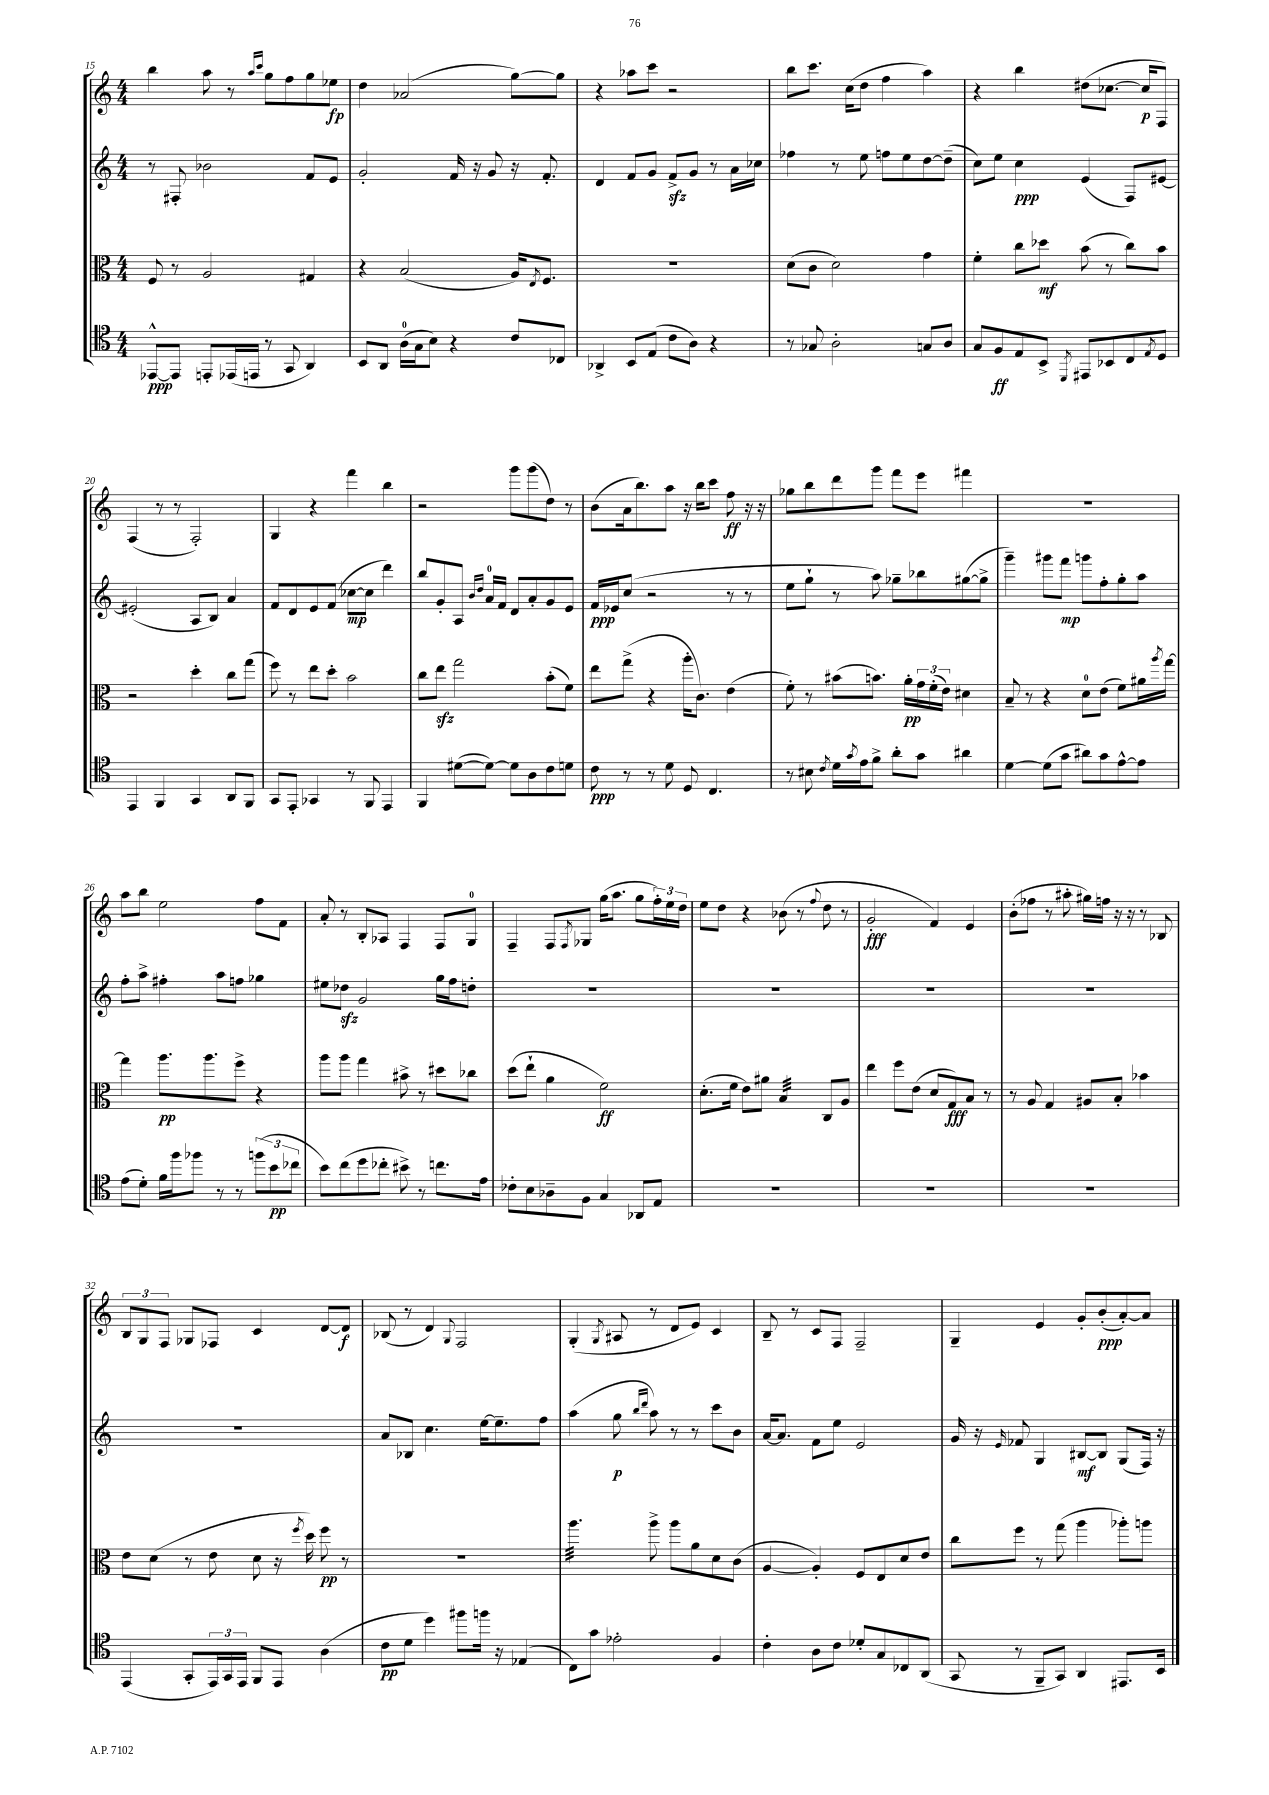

**kern	**kern	**kern	**kern
*staff4	*staff3	*staff2	*staff1
*clefC4	*clefC3	*clefG2	*clefG2
*k[]	*k[]	*k[]	*k[]
*M4/4	*M4/4	*M4/4	*M4/4
[8EE-^^	8F	8r	4bb
8EE-]	8r	8F#'	.
8EE'	2A	2b-	8aa
(16EE-	.	.	8r
16EE	.	.	.
.	.	.	16qqaa
.	.	.	16qqccc
8r	.	.	8gg
8GG	.	.	8ff
4AA)	4G#	8f	8gg
.	.	8e	8ee-
=	=	=	=
8BB	4r	2g'	4dd
8AA	.	.	.
(16A	(2B	.	(2a-
16G	.	.	.
8B)	.	.	.
4r	.	16f	.
.	.	16r	.
.	.	8g	.
8c	16A)	16r	[8gg)
.	8qE	.	.
.	8.F	8.f'	.
8C-	.	.	8gg]
=	=	=	=
4AA-^	1r	4d	4r
8BB	.	8f	8aa-
(8E	.	8g	8ccc
8c	.	8f^	2r
8A)	.	8g	.
4r	.	8r	.
.	.	16a	.
.	.	16cc-	.
=	=	=	=
8r	(8d	4ff-	8bb
8G-	8c	.	8.ccc
2A'	2d)	8r	.
.	.	.	(16cc
.	.	8ee	8dd
.	.	8ff	4ff
.	.	8ee	.
8G	4g	[8dd	4aa)
8A	.	(8dd~]	.
=	=	=	=
8G	4f'	8cc)	4r
8F	.	8ee	.
8E	8cc	4cc	4bb
8BB^	8dd-	.	.
8qDD	.	.	.
8EE#	(8b	(4e	(8dd#
8BB-	8r	.	[8.cc-
8C	8cc)	8F)	.
.	.	.	16cc-]
8qE	.	.	.
8D	8b	[8e#	8F)
=	=	=	=
4EE	2r	(2e#']	(4F
4FF	.	.	8r
.	.	.	8r
4GG	4dd'	8A	2F')
.	.	8B)	.
8AA	8cc	4a	.
8FF	(8gg	.	.
=	=	=	=
8GG	8ff)	8f	4G
8EE'	8r	8d	.
4GG-	8ee	8e	4r
.	8dd'	(8f	.
8r	2b	[8cc-	4fff
8FF	.	8cc-]	.
4EE	.	4ddd)	4bb
=	=	=	=
4FF	8cc	8bb	2r
.	8ee	8g'	.
([8d#	2gg	8A	.
.	.	16qqb	.
.	.	16qqdd	.
8d#_)	.	16a	.
.	.	16f	.
8d#]	.	8d	8ggg
8A	.	8a'	(8ggg
8c	(8b'	8g	8dd)
8d	8f)	8e	8r
=	=	=	=
8c	8ee	16f	(8b
.	.	16e-	.
8r	(8gg^	(8cc	16a
.	.	.	8.bb)
8r	4r	2r	.
8d	.	.	8aa
8D	16aa'	.	16r
.	8.c)	.	16bb
4.C	.	.	8ccc
.	(4e	8r	8ff
.	.	8r	16r
.	.	.	16r
=	=	=	=
8r	8f')	8ee	8gg-
8B#	8r	8gg`	8bb
8qc	.	.	.
16d	(8b#	8r	8ddd
8qg	.	.	.
16e	.	.	.
8f^	8.b)	8aa)	8ggg
8a'	.	8gg-~	8fff
.	16a'	.	.
8g	24g	8bb-	8eee
.	(24f'	.	.
.	24e)	.	.
4a#	4d#	([8gg#	4fff#
.	.	8gg#^]	.
=	=	=	=
[4d	8B~	4ggg~)	1r
.	8r	.	.
(8d]	4r	8ggg#	.
8g	.	8fff	.
8a#)	8d	8ggg	.
8g	(8e	8ff'	.
[8e^^	8f)	8gg'	.
8e]	16a#	8aa	.
.	8qaa	.	.
.	[16gg	.	.
=	=	=	=
(8e	4gg]	8ff'	8aa
8d')	.	8aa^	8bb
16f	8.aa	4ff#'	2ee
16ff	.	.	.
8ff-	.	.	.
.	8.aa	.	.
8r	.	8aa	.
8r	8ff^	8ff	.
(12ff	4r	4gg-	8ff
12b	.	.	.
.	.	.	8f
12cc-	.	.	.
=	=	=	=
8b)	8aa	8ee#	8a'
(8cc	8aa	8dd-	8r
8dd	4gg	2g	8B'
8cc-'	.	.	8A-
8b#^)	8b#^	.	4F
8r	8r	.	.
8.cc	8dd#	16gg	8F
.	.	16ff	.
.	8cc-	8dd'	8G
16e	.	.	.
=	=	=	=
8c-'	(8dd	1r	4F~
8B	8ee`	.	.
8A-~	4a	.	8F
.	.	.	8qF
8F	.	.	8G-
4G	2f)	.	(16gg
.	.	.	8.aa
8AA-	.	.	8gg
8E	.	.	24ff')
.	.	.	24ee
.	.	.	24dd
=	=	=	=
1r	(8.d'	1r	8ee
.	.	.	8dd
.	16f	.	.
.	8e)	.	4r
.	8a#	.	.
.	4B	.	(8b-
.	.	.	8r
.	.	.	8qqff
.	8C	.	8dd
.	8A	.	8r
=	=	=	=
1r	4ee	1r	2g'
.	8ff	.	.
.	(8e	.	.
.	8d	.	4f)
.	8G)	.	.
.	8B	.	4e
.	8r	.	.
=	=	=	=
1r	8r	1r	(8b'
.	8A	.	8ff-
.	4G	.	8r
.	.	.	8aa#'
.	8A#	.	16gg#)
.	.	.	16ff
.	8B'	.	16r
.	.	.	16r
.	4b-	.	8r
.	.	.	8B-
=	=	=	=
(4EE	8e	1r	12B
.	.	.	12G
.	(8d	.	.
.	.	.	12F
8GG'	8r	.	8G-
24EE)	8e	.	8F-
24GG	.	.	.
24EE	.	.	.
8FF	8d	.	4c
8EE	16r	.	.
.	8qff	.	.
.	16dd)	.	.
(4A	8ff	.	[8d
.	8r	.	8d]
=	=	=	=
8c	1r	8a	(8B-
8d	.	8B-	8r
4dd)	.	4.cc	4d)
.	.	.	8qqG
8ff#	.	.	2F
16ff	.	[16ee	.
16r	.	8.ee~]	.
(4E-	.	.	.
.	.	8ff	.
=	=	=	=
8C)	4.aa	(4aa	(4G'
8g	.	.	.
.	.	.	8qG
2e-'	.	8gg	8A#
.	.	16qqbb	.
.	.	16qqddd	.
.	8aa^	8aa)	8r
.	8aa	8r	8d
.	8a	8r	8e)
4F	8d	8ccc	4c
.	(8c	8b	.
=	=	=	=
4c'	[4A	[16a	8B~
.	.	8.a]	.
.	.	.	8r
8A	4A'])	8f	8c
8c	.	8ee	8F
8d-'	8F	2e	2F~
8G	8E	.	.
8C-	8d	.	.
(8AA	8e	.	.
=	=	=	=
8GG	8cc	16g	4G~
.	.	16r	.
.	.	16qqe	.
8r	8ff	8f-	.
8FF~	8r	4G	4e
8GG)	(8gg	.	.
4AA	4aa	[8B#	8g'
.	.	8B#]	(8b'
8.EE#	8aa-')	(8G	[8a')
.	8aa	16F)	8a]
16BB	.	16r	.
==	==	==	==
*-	*-	*-	*-
